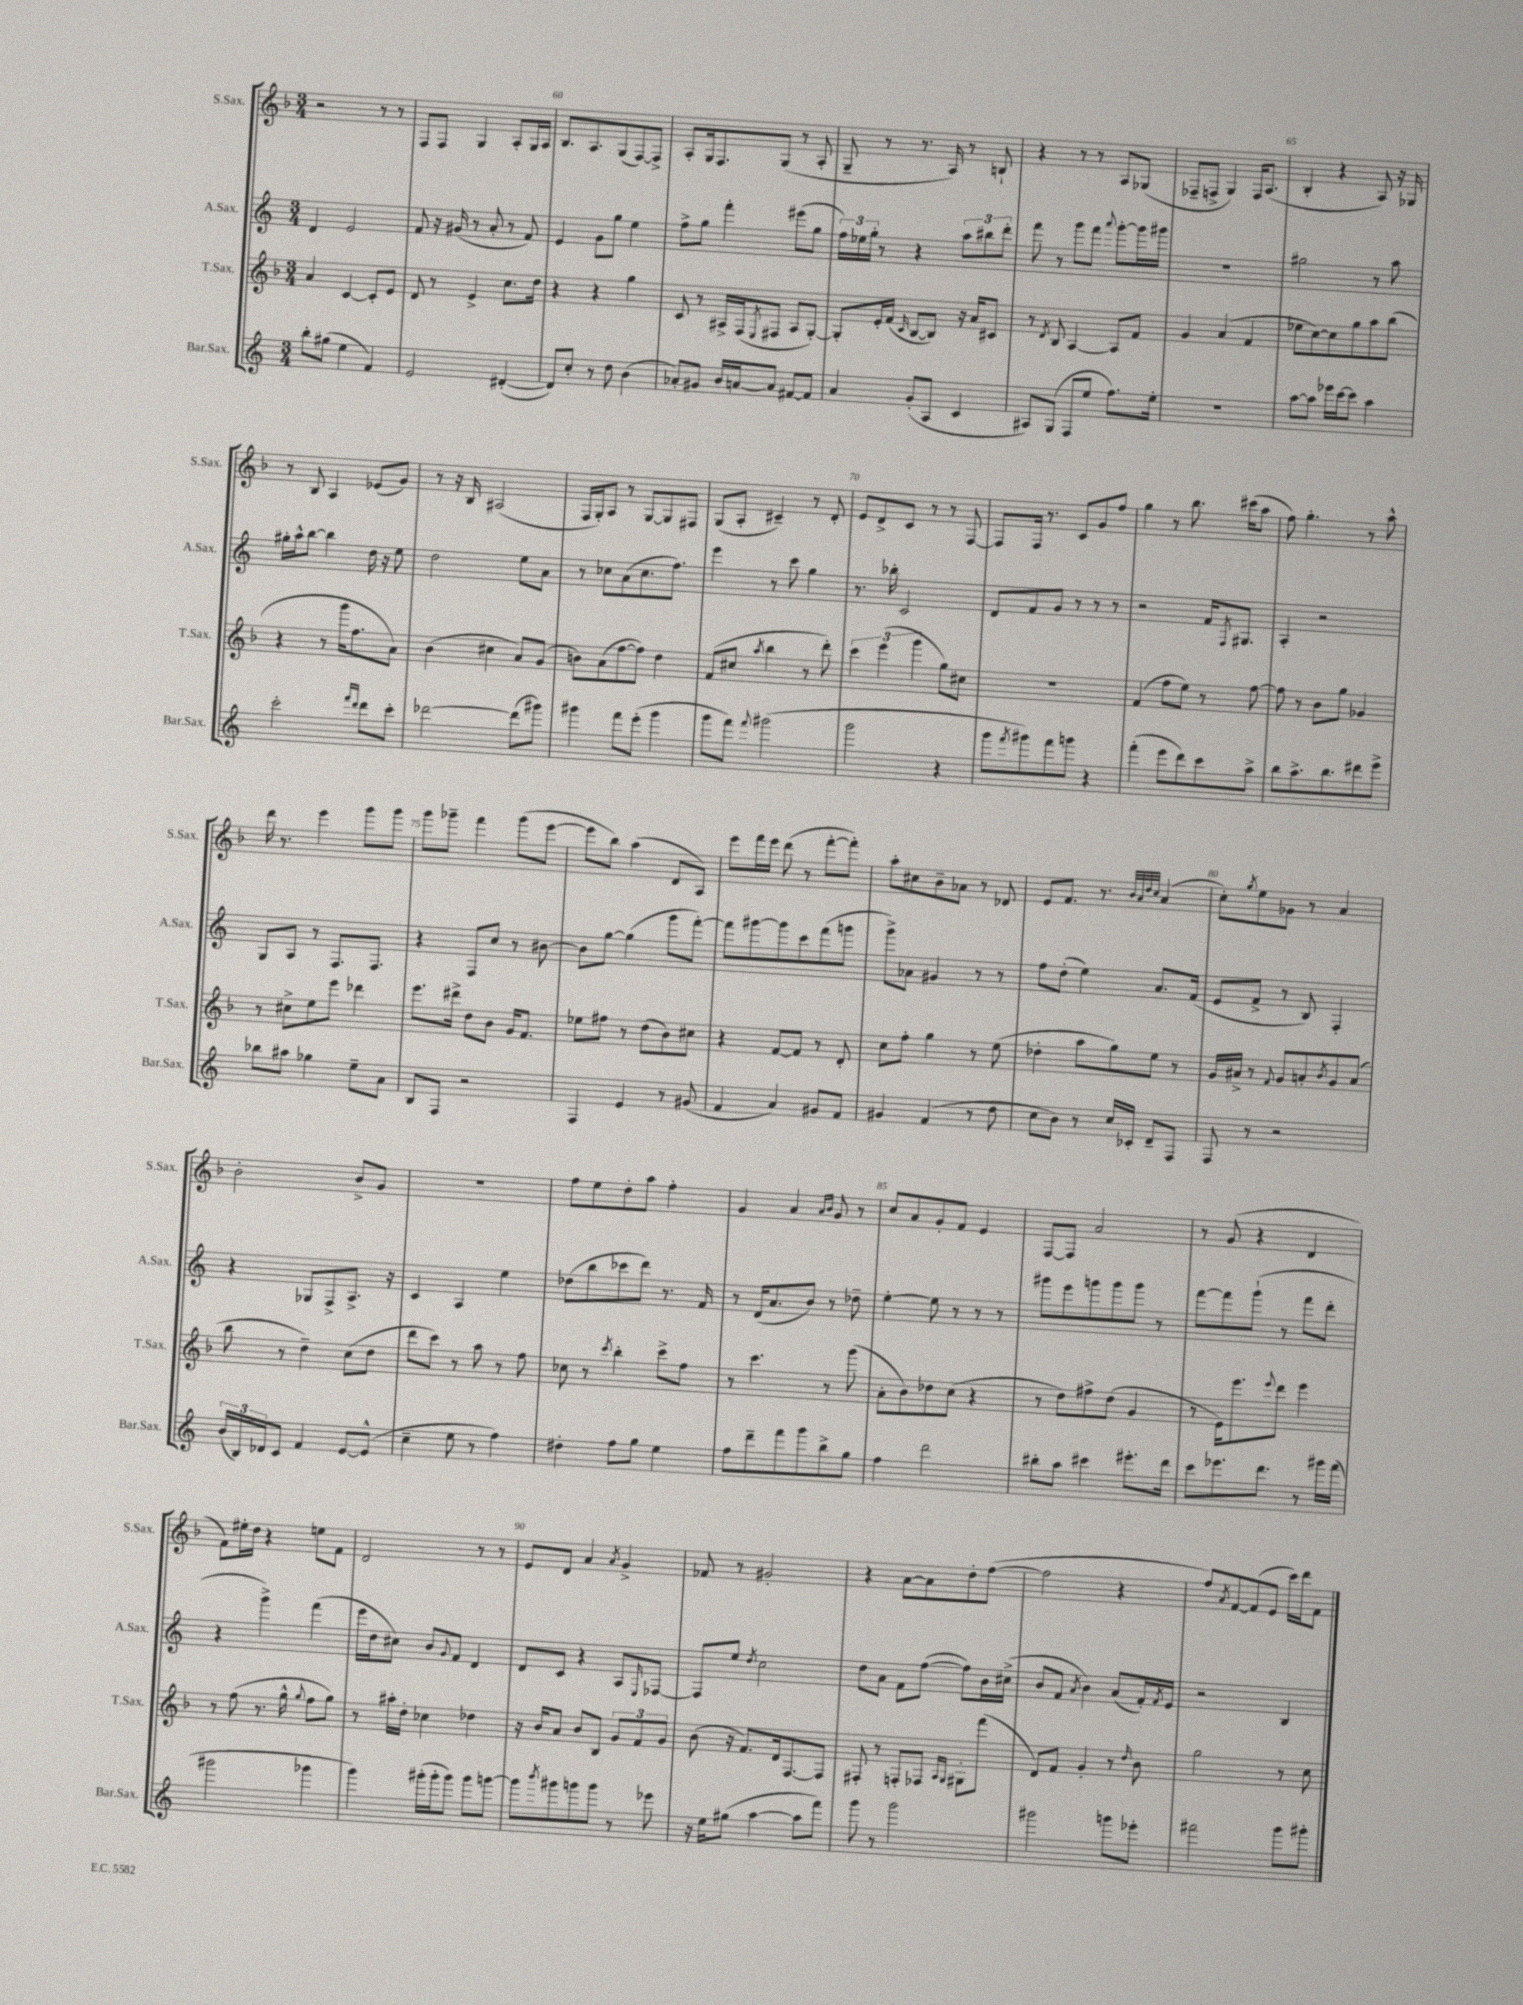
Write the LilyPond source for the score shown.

<<
\new StaffGroup <<
\new Staff = "s0" \with { instrumentName = "S.Sax." shortInstrumentName = "S.Sax." } {
    \clef treble \key f \major \numericTimeSignature \time 3/4
    r2 r8 r8 |
    f8 f8 g4 a8-. g16 a16 |
    bes8. a8. g8( f8~) f8-> |
    a8-. g16 f8. g8( r8 a8-. |
    g8-- r8 r8. a16) r8 b8-! |
    r4 r8 r8 a8 ges8( |
    fes8-- f8-> g4) f16 a8.( |
    bes4-. r4 a8) r16 ges16 |
    r8 bes8 a4 ees'8( g'8) |
    r8 r16 bes16 ais2( |
    f16 g16-.) a8 r8 g8~ g8 fis8 |
    g8( a8-. cis'4--) r8 d'8-. |
    e'8 d'8-> c'8 r8 r8 f8~ |
    f8 f16 r8. c'8 g'8 f''8 |
    g''4 r8 bes''8. cis'''16( a''8 |
    f''8) g''4.-. r8 a''8-^ |
    d'''16 r8. e'''4 g'''8 g'''8 |
    g'''8 ges'''8-- f'''4 ges'''8( e'''8~ |
    e'''8 bes''8) a''4( d'8 a8) |
    e'''8 f'''16 e'''16 d'''8( r8 f'''8~-. f'''8-.) |
    a''8-. cis''8 bes'8-- aes'8 r8 des'8 |
    e'8 f'8. r8. \grace { bes'32 a'32 d''32 c''32 } a'4( |
    c''8-.) \acciaccatura { g''8 } e''8 ges'8 r8 a'4 |
    bes'2-. bes'8-> g'8 |
    R2. |
    f''8 e''8 d''8-. a''8 f''4-. |
    g'4 a'4 \grace { a'16 bes'16 } g'8 r8 |
    c''8 a'8 g'8-. f'8 e'4 |
    f8~ f8 a'2 |
    r8 g'8( r4 d'4 |
    f'8) eis''16-. d''16 r4 e''8 f'8 |
    d'2 r8 r8 |
    e'8 d'8 a'4 \acciaccatura { a'8 } g'4-> |
    fes'8 r8 gis'2-. |
    r4 a'8~ a'8 d''8-. f''8~( |
    f''2 r4 |
    f''8) \acciaccatura { a'8 } f'8~ f'8( e'8 c'''16) d'''16 f'8 \bar "|." |
}
\new Staff = "s1" \with { instrumentName = "A.Sax." shortInstrumentName = "A.Sax." } {
    \clef treble \key c \major \numericTimeSignature \time 3/4
    d'4 e'2 |
    f'8 r16 gis'16( r8 a'8-. r8 f'8) |
    e'4 g'8 g''8 e''4 |
    f''8-> g''8 f'''4-. eis'''8( g''8 |
    \tuplet 3/2 { f''16) ees''16 g''16-. } r8 r4 \tuplet 3/2 { a''8 bis''8 d'''8-. } |
    f'''8 r8 g'''8 f'''8 \appoggiatura { a'''8 } g'''8~-. g'''16 gis'''16 |
    R2. |
    gis''2 r8 a''8 |
    gis''16-. a''16-^ b''8~ b''4 d''16 r16 e''8 |
    d''2 e''8 a'8 |
    r8 ces''8 a'8( ces''8. f''8.) |
    e'''4 r8 c'''8 g''4 |
    r8. bes''16-. c'2 |
    d'8 f'8 g'8 r8 r8 r8 |
    r2 f'16 \acciaccatura { f8 } gis8. |
    a4-. r2 |
    g8 a8 r8 f8. f8. |
    r4 f8 c''8 r8 bis'8~ |
    bis'8 g''8~ g''4( g'''8 f'''8~-.) |
    f'''8 gis'''8~ gis'''8 c'''8 f'''8( g'''8 |
    g'''8->) aes'8 gis'4 r8 r8 |
    f''8 d''8-.( e''4) a'8. f'16( |
    e'8 f'8-> r8 b8) f4-. |
    r4 ges8 f8-> a8.-> r16 |
    c'4 a4 e''4 |
    des''8( b''8 ces'''8 d'''8) r8. f'16 |
    r8 d'16( a'8. b'8) r8 des''8-- |
    e''4~-. e''8 r8 r8 r8 |
    gis'''8 e'''8 g'''8 g'''8 g'''8 r8 |
    f'''8~ f'''8 g'''8-!( r8 f'''8 d'''8-. |
    r4 g'''4->) f'''4( |
    e'''16 d''16 cis''8) b'8 \appoggiatura { g'8 } f'8 d'4 |
    d'8 c'8 r4 a8 \grace { e16 } fes8~ |
    fes8 e''8 \acciaccatura { d''8 } c''2 |
    d''8 a'8 f'8 f''8~( f''8) b'16 cis''16->( |
    b'8 f'8 \acciaccatura { a'8 } b'4) a'8( f'16-.) \acciaccatura { f'8 } e'16 |
    r2 b4 \bar "|." |
}
\new Staff = "s2" \with { instrumentName = "T.Sax." shortInstrumentName = "T.Sax." } {
    \clef treble \key f \major \numericTimeSignature \time 3/4
    a'4 c'4~ c'8-. e'8 |
    d'8 r8 e'4-> c''8. d''16 |
    r4 r4 g''4 |
    c'8 r8 ais16-> f16( \acciaccatura { e8 } fis8 ais8 g8~-.) |
    g8-. e'16-. f'16( \grace { c'16 } bes8~ bes8) r16 a'16 cis'8 |
    r8 \acciaccatura { d'8 } bes8 a4~ a8 f'8 |
    g'4 a'4( f'4 |
    ees''8 c''8~) c''8 g''8 a''8 bes''8( |
    r4 r8 g'''16 f''8. a'8) |
    bes'4( cis''4 a'8) g'8( |
    b'8) a'8( f''8~ f''8) d''4 |
    f'8( cis''8 \acciaccatura { a''8 } bes''4 r8 d'''8-.) |
    \tuplet 3/2 { c'''4 e'''4( g'''4 } g''8) cis''8 |
    R2. |
    f'4( f''8 e''8) r8 f''8~ |
    f''8 r8 bes'8 g''8 ges'4 |
    r8 cis''8-> e''8 e'''8 des'''4 |
    e'''8. dis'''16-> d''8 bes'8 g'16 f'8. |
    ees''8 fis''8 r8 d''8( bes'8) cis''8 |
    r4 f'8~ f'8 r8 d'8-. |
    c''8 f''8-. g''4 r8 e''8( |
    des''4-. a''8 g''8) e''8 r8 |
    g'16 ais'16-> r8 \appoggiatura { f'8 } g'8 a'8-. \acciaccatura { bes'8 } g'8 a'8( |
    bes''8 r8 d''4--) c''8( d''8 |
    d'''8 c'''8) r8 a''8 r8 f''8 |
    ces''8 r8 \acciaccatura { c'''8 } bes''4-. c'''8-> f''8 |
    r8 c'''4. r8 g'''8( |
    a'8-. bes'8) des''8 c''8( r4 |
    r8 d''8) fis''8-> d''8( g'4 |
    r8 e'16) e'''8. \appoggiatura { e'''8 } d'''8 e'''4 |
    r8 f''8( r8. g''16-^ \appoggiatura { g''8 } f''8 g''8) |
    r8 ais''16-. d''16-. ces''4 des''4 |
    r16 bes'16 a'8 bes'8 bes8 \tuplet 3/2 { g'8 f'8 g'8 } |
    bes'8( r16 f'8.) d'16 f8.~ f8 |
    fis8-. r8 f8-. fes8 \grace { a16 g16 } gis8-. f'''8( |
    d'8) f'8 g'4-. r8 \grace { d''16 } bes'8 |
    g''2 r8 c''8 \bar "|." |
}
\new Staff = "s3" \with { instrumentName = "Bar.Sax." shortInstrumentName = "Bar.Sax." } {
    \clef treble \key c \major \numericTimeSignature \time 3/4
    b''8-. gis''8( e''4 f'4) |
    e'2 dis'4~-.( |
    dis'8) c''8-. r8 d''8 b'4( |
    aes'8-.) gis'8 b'16 a'16~ a'8 fis'8~ fis'8 |
    a'4 g'8-.( a8 c'4 |
    ais8) g8( f8 e''8 f''8.) e''16-. |
    R2. |
    a''8~ a''8 ees'''16 c'''16~ c'''8 a''4 |
    c'''2-. \grace { f'''16 d'''16 } d'''8 c'''8-. |
    des'''2~ des'''8( gis'''8) |
    gis'''4 f'''8 e'''8-.( gis'''4 |
    g'''8 f'''8) \appoggiatura { f'''8 } gis'''2( |
    g'''2 r4 |
    g'''8 \acciaccatura { f'''8 } gis'''8) f'''8 g'''8 r4 |
    f'''4-.( e'''8 d'''8) c'''8 a''8-> |
    b''8 a''8.-> b''8. dis'''8 e'''8-> |
    bes''8 ais''8 ges''4 e''8-- a'8 |
    b8 f8 r2 |
    f4 e'4 r8 gis'8( |
    f'4 a'4) gis'8 f'8 |
    gis'4 f'4( r8 d''8 |
    c''8 b'8) r8 c''16 ces'16-. d'8-- f8 |
    f8 r8 r2 |
    \tuplet 3/2 { b'16( b16) des'16 } c'8 f'4 e'8~ e'8-^( |
    c''4-- e''8 r8 f''4) |
    dis''4-. f''8 g''8 e''4 |
    f''8 d'''8-- f'''8 g'''8 b''8-> g''8 |
    f''4 d'''2 |
    bis''8-. a''8 cis'''4 eis'''8.-. d'''16 |
    c'''8 ees'''8. d'''8. r8 gis'''16 f'''16( |
    gis'''2 ges'''4 |
    g'''4) gis'''16-.( gis'''16-. gis'''8) gis'''8 g'''8~ |
    g'''8 \acciaccatura { b'''8 } gis'''8 g'''8 g'''8 r8 ees'''8 |
    r16 e''16 gis''8( a''4~ a''8 f'''8) |
    g'''8 r8 g'''2 |
    gis'''2 g'''8 ees'''8-. |
    fis'''2 g'''8 gis'''8-. \bar "|." |
}
>>
>>
\layout { \context { \Score currentBarNumber = #58 \override BarNumber.break-visibility = ##(#f #t #t) barNumberVisibility = #(every-nth-bar-number-visible 5) } }
